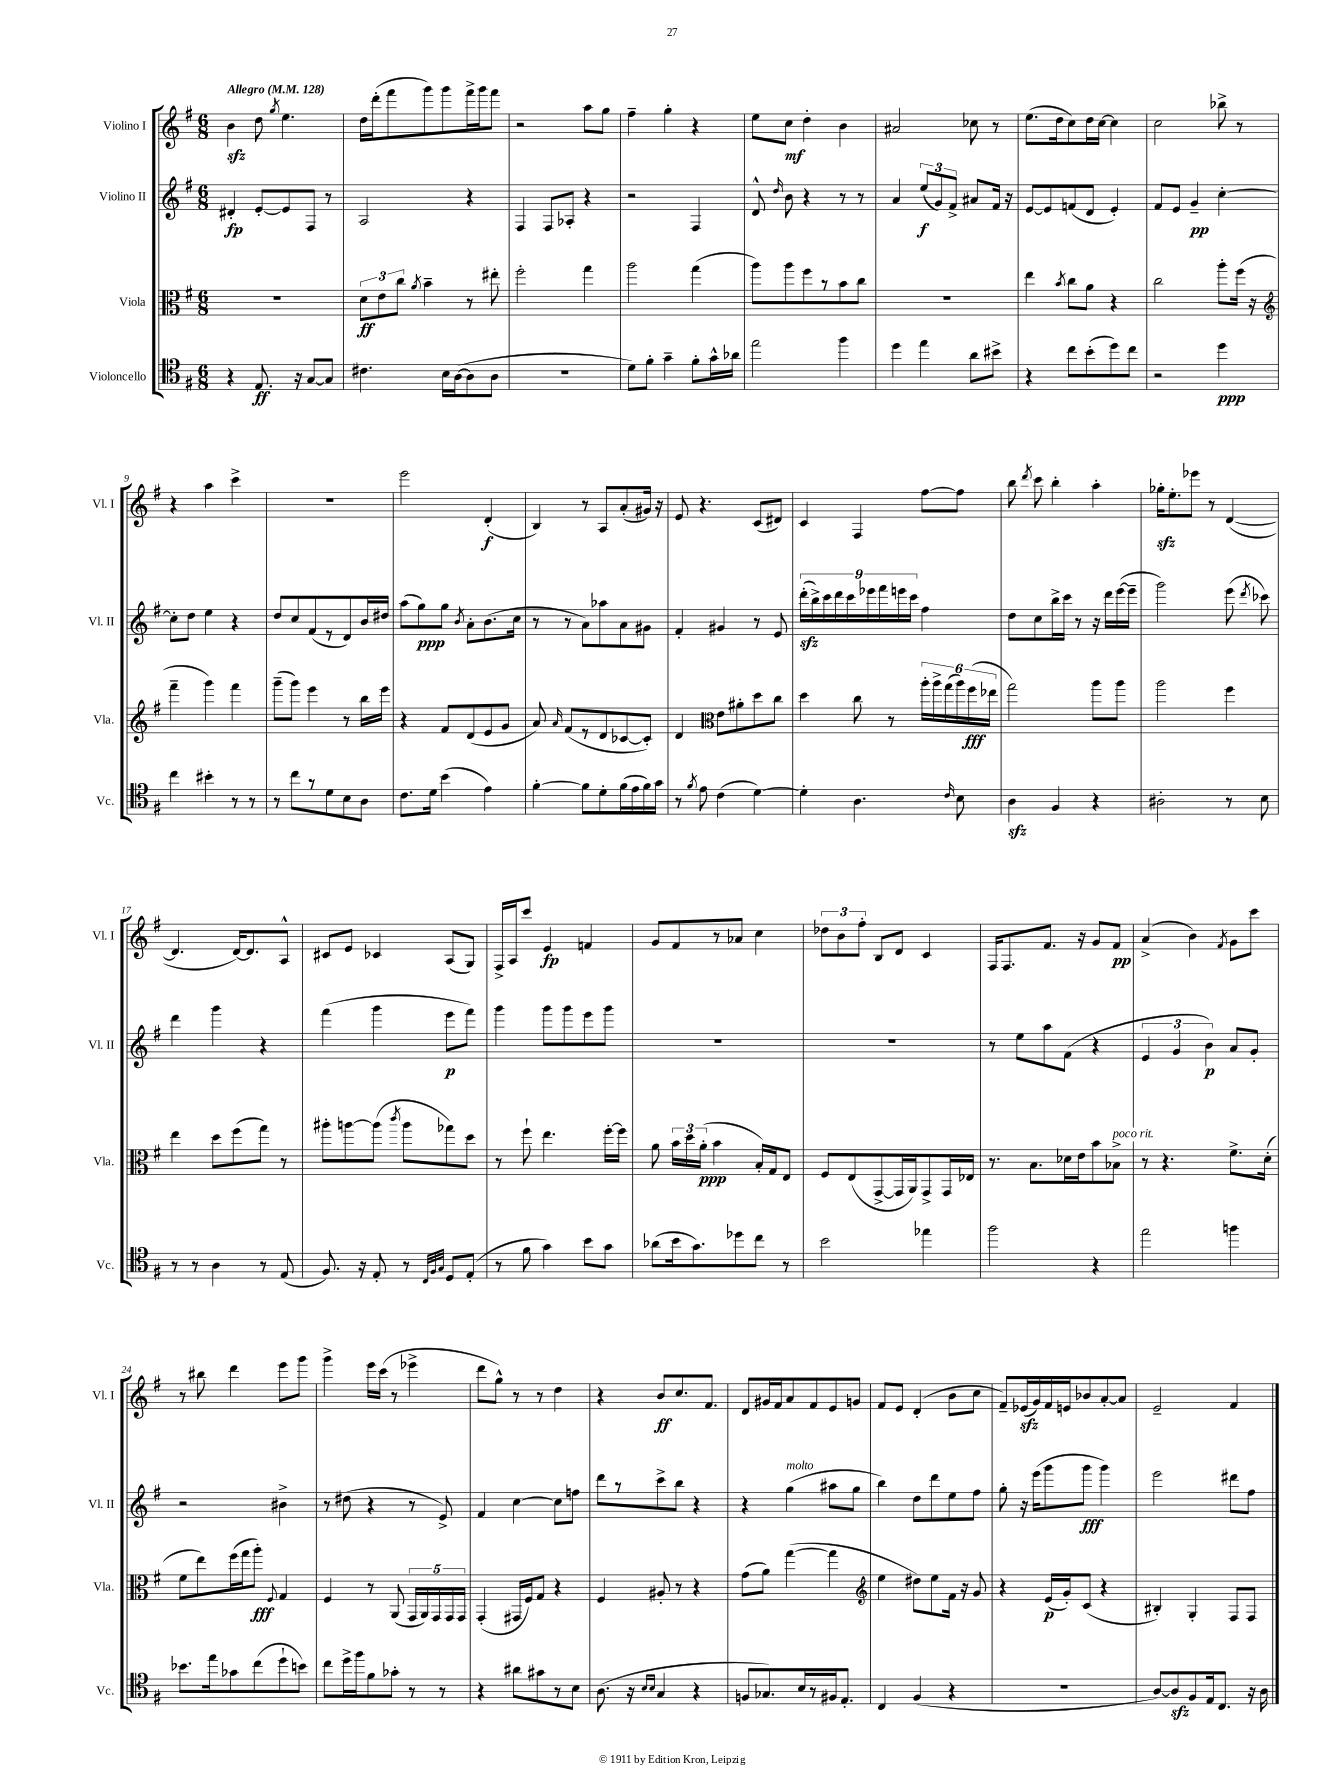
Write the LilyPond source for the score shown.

<<
\new StaffGroup <<
\new Staff = "s0" \with { instrumentName = "Violino I" shortInstrumentName = "Vl. I" } {
    \clef treble \key g \major \numericTimeSignature \time 6/8 \tempo "Allegro" 4 = 128
    \autoBeamOff b'4\sfz d''8 \acciaccatura { g''8 } e''4. |
    d''16[ d'''16-.( fis'''8 g'''8) g'''8 fis'''16-> g'''16 fis'''8] |
    r2 a''8[ g''8] |
    fis''4-- g''4-. r4 |
    e''8[ c''8]\mf d''4-. b'4 |
    ais'2 ces''8 r8 |
    e''8.[( d''16 c''8) d''16 c''16]~ c''4 |
    c''2 bes''8-> r8 |
    r4 a''4 c'''4-> |
    R2. |
    e'''2 d'4-.\f( |
    b4) r8 a8[ a'8-.( gis'16]) r16 |
    e'8 r4. c'8[( dis'8]) |
    c'4 fis4 fis''8[~ fis''8] |
    b''8 \acciaccatura { d'''8 } c'''8 b''4-. a''4-. |
    ges''16[-.\sfz e''8.-. ees'''8] r8 d'4~( |
    d'4. d'16[~) d'8. a8]-^ |
    cis'8[ e'8] ces'4 a8[( g8]) |
    fis16[-> a16 c'''8] e'4\fp f'4 |
    g'8[ fis'8 r8 aes'8] c''4 |
    \tuplet 3/2 { des''8[ b'8 fis''8]-. } b8[ d'8] c'4 |
    fis16[ fis8. fis'8.] r16 g'8[ fis'8]\pp |
    a'4->( b'4) \acciaccatura { fis'8 } g'8[ c'''8] |
    r8 bis''8 d'''4 e'''8[ g'''8] |
    g'''4-> e'''16[ c'''16]( r8 ees'''4-> |
    d'''8[ g''8]-^) r8 r8 d''4 |
    r4 b'8[\ff c''8. fis'8.] |
    d'8[ gis'16 fis'16 a'8 fis'8 e'8 g'8] |
    fis'8[ e'8] d'4-.( b'8[ c''8] |
    fis'8[--) ees'16\sfz( g'16) fis'16 e'16 bes'8 a'8~-. a'8] |
    e'2-- fis'4 \bar "|." |
}
\new Staff = "s1" \with { instrumentName = "Violino II" shortInstrumentName = "Vl. II" } {
    \clef treble \key g \major \numericTimeSignature \time 6/8
    \autoBeamOff dis'4-.\fp e'8[~-. e'8 fis8] r8 |
    a2 r4 |
    fis4 fis8[ aes8]-. r4 |
    r2 fis4 |
    d'8-^ \grace { d''16 } b'8 r4 r8 r8 |
    a'4 \tuplet 3/2 { e''8[\f( g'8) fis'8]-> } ais'8[ fis'16] r16 |
    e'8[~ e'8 f'8( d'8] e'4-.) |
    fis'8[ e'8] g'4--\pp c''4~-. |
    c''8[-. d''8] e''4 r4 |
    d''8[ c''8 fis'8( r8 d'8) b'16 dis''16] |
    a''8[( g''8\ppp) g''8] \acciaccatura { b'8 } a'8[-. b'8.( c''16] |
    r8 r8 a'8[) aes''8 a'8 gis'8] |
    fis'4-. gis'4 r8 e'8 |
    \tuplet 9/8 { d'''16[-.\sfz( b''16->) c'''16 d'''16 c'''16 ees'''16 fis'''16 e'''16 c'''16] } fis''4 |
    d''8[ c''8 b''16-> c'''16] r8 r16 d'''16[ e'''16~( e'''16]-- |
    g'''2) e'''8( \acciaccatura { d'''8 } ces'''8) |
    d'''4 g'''4 r4 |
    fis'''4( g'''4 e'''8[\p fis'''8]) |
    g'''4 g'''8[ g'''8 e'''8 g'''8] |
    R2. |
    R2. |
    r8 e''8[ a''8 fis'8]( r4 |
    \tuplet 3/2 { e'4 g'4 b'4\p) } a'8[ g'8]-. |
    r2 bis'4-> |
    r8 dis''8( r4 r8 e'8->) |
    fis'4 c''4~ c''8[ f''8] |
    d'''8[ r8 c'''8-> b''8] r4 |
    r4 g''4^\markup { \italic "molto" }( ais''8[ g''8] |
    b''4) d''8[ d'''8 e''8 fis''8] |
    g''8-. r16 e'''16[( g'''8 g'''8]\fff g'''4) |
    e'''2 dis'''8[ fis''8] \bar "|." |
}
\new Staff = "s2" \with { instrumentName = "Viola" shortInstrumentName = "Vla." } {
    \clef alto \key g \major \numericTimeSignature \time 6/8
    \autoBeamOff R2. |
    \tuplet 3/2 { d'8[\ff e'8 c''8] } \acciaccatura { a'8 } b'4-- r8 eis''8-. |
    fis''2-. g''4 |
    a''2 g''4( |
    a''8[) a''8 fis''8 r8 b'8 c''8] |
    R2. |
    e''4 \acciaccatura { b'8 } c''8[ a'8] r4 |
    c''2 a''8[-. fis''16]( r16 |
    \clef treble fis'''4-- g'''4) fis'''4 |
    g'''8[--( g'''8]) e'''4 r8 b''16[ e'''16] |
    r4 fis'8[ d'8( e'8 g'8] |
    a'8) \grace { a'16 } fis'8[( r8 d'8 ces'8~ ces'8]-.) |
    d'4 \clef alto e'8[ ais'8-. d''8 c''8] |
    d''4 c''8 r8 \tuplet 6/4 { a''16[-. a''16-> g''16( a''16) fis''16\fff( ees''16] } |
    g''2) a''8[ a''8] |
    a''2 fis''4 |
    e''4 d''8[ fis''8( g''8]) r8 |
    ais''8[-. a''8~ a''8]( \acciaccatura { c'''8 } a''8[ ges''8) d''8] |
    r8 fis''8-! e''4. fis''16[~-. fis''16] |
    a'8 \tuplet 3/2 { b'16[ d''16 a'16]-.\ppp( } b'4 b16[-.) g16 e8] |
    fis8[ e8( g,8~-> g,16 a,16) g,8-> g,16 ees16] |
    r8. b8.[ des'16 e'16 b'8 bes8]->^\markup { \italic "poco rit." } |
    r8 r4. fis'8.[-> d'16]-.( |
    fis'8[ e''8) fis''16( g''16 a''8]-.\fff) \appoggiatura { fis8 } g4 |
    fis4 r8 a,8( \tuplet 5/4 { g,16[ a,16) g,16 g,16 g,16] } |
    g,4-.( gis,16[ fis16) g8] r4 |
    fis4 ais8-. r8 r4 |
    g'8[( a'8]) g''4~( g''4 |
    \clef treble e''4 dis''8[) e''8 fis'16] r16 g'8 |
    r4 e'16[\p( g'16-.) c'8]( r4 |
    bis4-.) g4-. fis8[ fis8] \bar "|." |
}
\new Staff = "s3" \with { instrumentName = "Violoncello" shortInstrumentName = "Vc." } {
    \clef tenor \key g \major \numericTimeSignature \time 6/8
    \autoBeamOff r4 e8.\ff r16 g8[~ g8] |
    cis'4. b16[ a16~( a8 a8] |
    R2. |
    d'8[) fis'8]-. g'4-- fis'8[-. g'16-^ aes'16] |
    e''2 fis''4 |
    d''4 e''4 a'8[ bis'8]-> |
    r4 c''8[ b'8-.( d''8) c''8] |
    r2 d''4\ppp |
    c''4 bis'4-. r8 r8 |
    r8 c''8[ r8 d'8 b8 a8] |
    c'8.[ d'16] b'4( e'4) |
    fis'4~-. fis'8[ d'8-. fis'16( e'16 fis'16) g'16] |
    r8 \acciaccatura { fis'8 } e'8 c'4( d'4~) |
    d'4-. a4. \grace { c'16 } b8 |
    a4\sfz fis4 r4 |
    ais2-. r8 b8 |
    r8 r8 a4 r8 e8( |
    fis8.) r16 e8-. r8 \grace { c32[ fis32 g32] } d8[ e8]-.( |
    r8 fis'8 g'4) b'8[ g'8] |
    aes'8[( b'16 g'8.) des''8 c''8] r8 |
    b'2 ees''4 |
    fis''2 r4 |
    e''2 f''4 |
    bes'8.[ e''16 ges'8 c''8( d''8-! b'8]) |
    c''8[ d''16-> fis''16 fis'8 ges'8]-. r8 r8 |
    r4 ais'8[ gis'8 r8 b8] |
    a8.( r16 \grace { b16[ b16] } g4 r4 |
    f8[ ges8.) b16 r8 fis16 e8.]-. |
    c4 fis4( r4 |
    R2. |
    a8[~) a8\sfz fis8 e16 c8.] r16 a16 \bar "|." |
}
>>
>>
